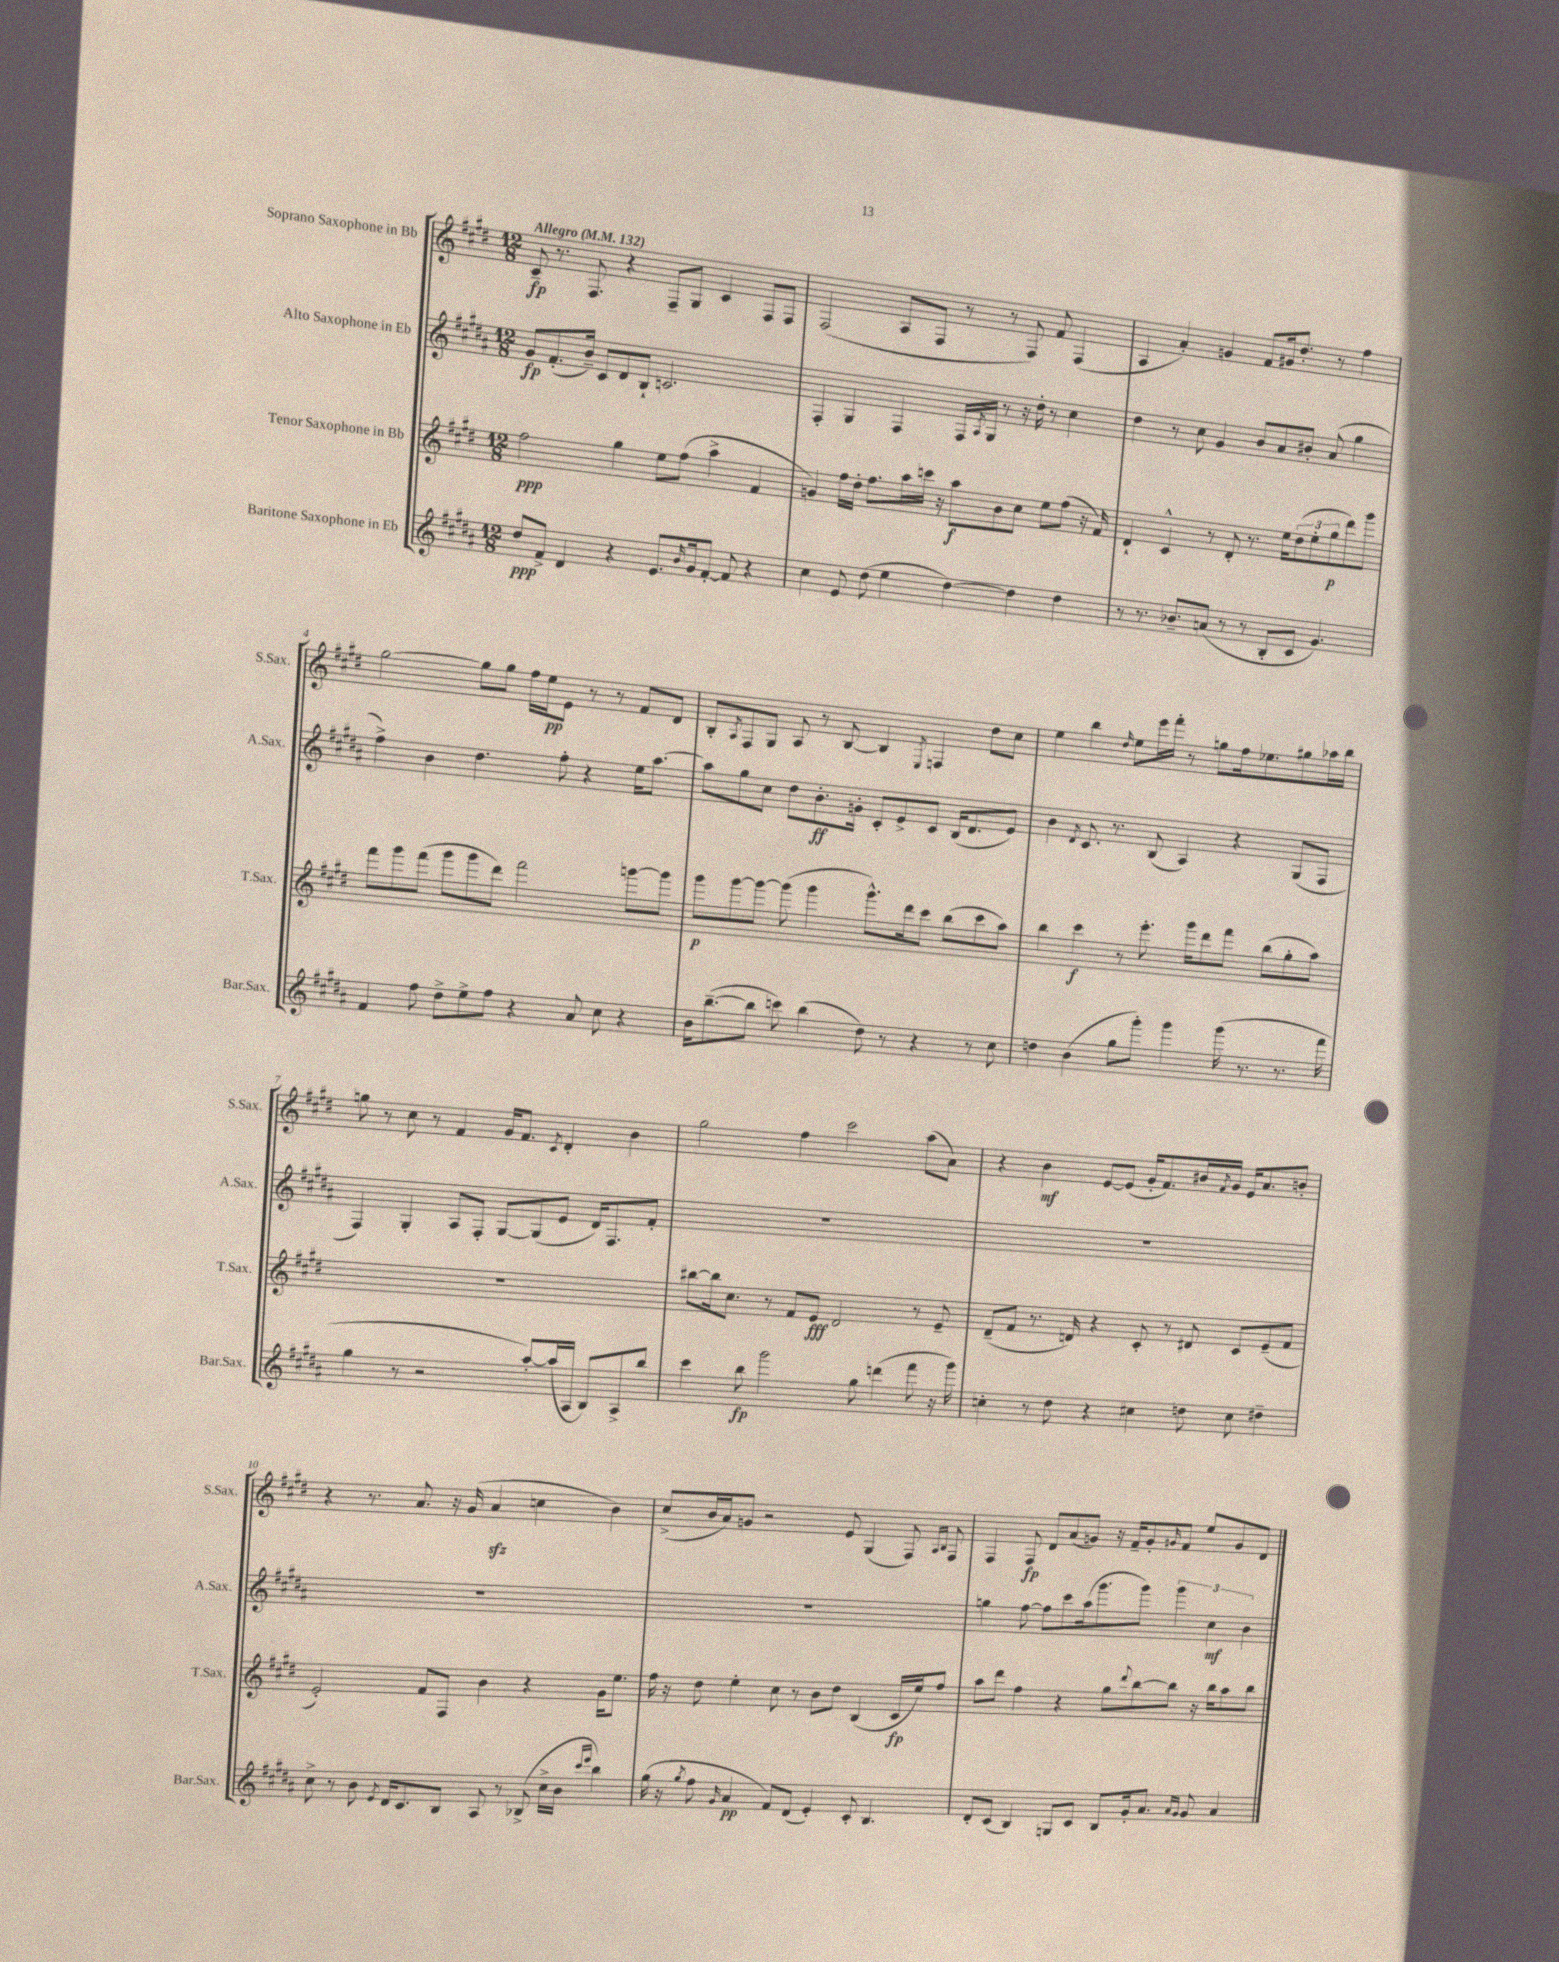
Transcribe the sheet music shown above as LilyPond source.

<<
\new StaffGroup <<
\new Staff = "s0" \with { instrumentName = "Soprano Saxophone in Bb" shortInstrumentName = "S.Sax." } {
    \clef treble \key e \major \numericTimeSignature \time 12/8 \tempo "Allegro" 4 = 132
    cis'8--\fp r8. fis8. r4 fis8-- gis8 cis'4 fis8 fis8 |
    fis2( a8 fis8 r8 r8 fis8) fis'8 fis4( |
    a4 a'4-.) g'4 fis'8 gis'16 dis''8.-. r8 fis''4 |
    gis''2~ gis''8 gis''8 fis''16 e''16\pp e'8 r8 r8 fis'8 dis'8 |
    b8-. \acciaccatura { a8 } fis8 gis8 a8 r8 b8~ b4 \acciaccatura { e8 } f4 dis''8 cis''8 |
    e''4 b''4 \grace { dis''16 } e''8 e'''16 fis'''16-. r8 g''8 fis''16 ees''8. gis''8 aes''16 b''16 |
    g''8 r8 cis''8 r8 fis'4 gis'16 fis'8. \acciaccatura { cis'8 } dis'4-. b'4 |
    gis''2 fis''4 cis'''2 a''8( a'8) |
    r4 b'4\mf e'8~ e'8( gis'16-. fis'8.) bis'16 \acciaccatura { fis'8 } gis'16 e'16 a'8. b'8-. |
    r4 r8. a'8. r16 gis'16( a'4\sfz c''4 b'4) |
    cis''8->( b'16 a'16) g'8 r2 e'8 gis4( fis8) \grace { a16 b16 } fis8 |
    fis4 fis8\fp dis'8 a'8( g'8) r16 fis'16-- g'8-. \grace { gis'16 } fis'8 e''8 gis'8 dis'8 \bar "|." |
}
\new Staff = "s1" \with { instrumentName = "Alto Saxophone in Eb" shortInstrumentName = "A.Sax." } {
    \clef treble \key b \major \numericTimeSignature \time 12/8
    gis'8\fp fis'8.-.( b'16--) cis'8 dis'8 b8-! c'2. |
    fis4-. gis4 fis4 fis16 \acciaccatura { ais8 } gis16 r8 r16 dis''16-. r8 cis''4 |
    dis''4 r8 cis''8 gis'4 b'8 ais'8 bis'8-. ais'8( gis''4 |
    fis''4->) b'4 dis''4. fis''8-. r4 e''16 ais''8.~ |
    ais''8 gis''8 cis''8 dis''8 b'8.-.\ff g'16-. cis'8-. e'8-> cis'8 b16( dis'8. e'8) |
    b'4 \acciaccatura { dis'8 } cis'8. r8. b8( ais4) r4 gis8( fis8 |
    fis4) gis4-. ais8 fis8-. gis8~ gis8( e'8 dis'16) fis8. fis'8-. |
    R1. |
    R1. |
    R1. |
    R1. |
    g''4 fis''8~ fis''8 cis'''8 ais''16( gis'''8. gis'''8) \tuplet 3/2 { gis'''4 cis''4\mf b'4 } \bar "|." |
}
\new Staff = "s2" \with { instrumentName = "Tenor Saxophone in Bb" shortInstrumentName = "T.Sax." } {
    \clef treble \key e \major \numericTimeSignature \time 12/8
    fis''2\ppp gis''4 e''8 fis''8( a''4-> fis'4 |
    g'4) fis''16 dis''16-. fis''8. a''16 c'''16 r16 a''8\f b'8 cis''8 e''8 fis''8( r16 fis'16) |
    dis'4-! cis'4-^ r8 dis'8-. r8. e''16 \tuplet 3/2 { dis''8( e''8-. gis''8\p } dis'''8) gis'''8 |
    fis'''8 gis'''8 fis'''8( gis'''8 gis'''8 dis'''8) fis'''2 g'''8~ g'''8 |
    gis'''8\p gis'''8~ gis'''8~ gis'''8( gis'''4 gis'''8.-^) dis'''16 cis'''8 b''8( cis'''8 a''8) |
    b''4 cis'''4\f r8 e'''8.-. gis'''16 dis'''8 fis'''8 b''8( gis''8-. a''8) |
    R1. |
    bis''8~ bis''16 cis''8. r8 fis'8 e'8\fff dis'2 r8 e'8-- |
    dis'8--( fis'8 r8. d'16) r4 cis'8-. r8 dis'8 cis'8 e'8--( fis'8 |
    e'2-.) fis'8 fis8 b'4 r4 gis'16 e''8. |
    fis''16 r16 dis''8 e''4-. cis''8 r8 b'8 dis''8 b4( cis'16\fp e''16) fis''8 |
    a''8 dis'''8 fis''4 r4 gis''8 \appoggiatura { dis'''8 } b''8~ b''8 r16 b''16 a''8 b''8 \bar "|." |
}
\new Staff = "s3" \with { instrumentName = "Baritone Saxophone in Eb" shortInstrumentName = "Bar.Sax." } {
    \clef treble \key b \major \numericTimeSignature \time 12/8
    dis''8\ppp fis'8-> dis'4 r4 e'8. \grace { b'16 } gis'16 fis'8~-. fis'8 r4 |
    cis''4 e'8 dis''8( e''4 dis''4~) dis''4 dis''4 |
    r8 r8. bes'8.-- a'8( r8 r8 b8-. cis'8 gis'4.) |
    fis'4 fis''8 dis''8-> e''8-> fis''8 r4 ais'8 cis''8 r4 |
    b'16 b''8.~--( b''8 c'''8) b''4( dis''8) r8 r4 r8 cis''8 |
    d''4 b'4( gis''8 gis'''8-.) gis'''4 gis'''16( r8. r8. fis'''16 |
    gis''4 r8 r2 ais''8~-.) ais''16( ais16 b8) ais8-> b''8 |
    cis'''4 b''8\fp gis'''2 gis''8 d'''4( fis'''8 r16 gis'''16) |
    c''4-. r8 dis''8 r4 cis''4 d''8 cis''8 dis''4-- |
    cis''8-> r8 b'8 \acciaccatura { e'8 } dis'16 cis'8. b8 ais8 r8 bes8->( cis''16-> b'16 \grace { cis'''16 e'''16 } b''4) |
    gis''16( r16 \acciaccatura { gis''8 } fis''8 \grace { gis'16 } ais'4\pp fis'8) dis'8( e'4-.) cis'8-. b4. |
    dis'8-. cis'8( b4) g8 cis'8 b8 gis'16-. ais'8. \grace { ais'16 gis'16 } gis'8 ais'4 \bar "|." |
}
>>
>>
